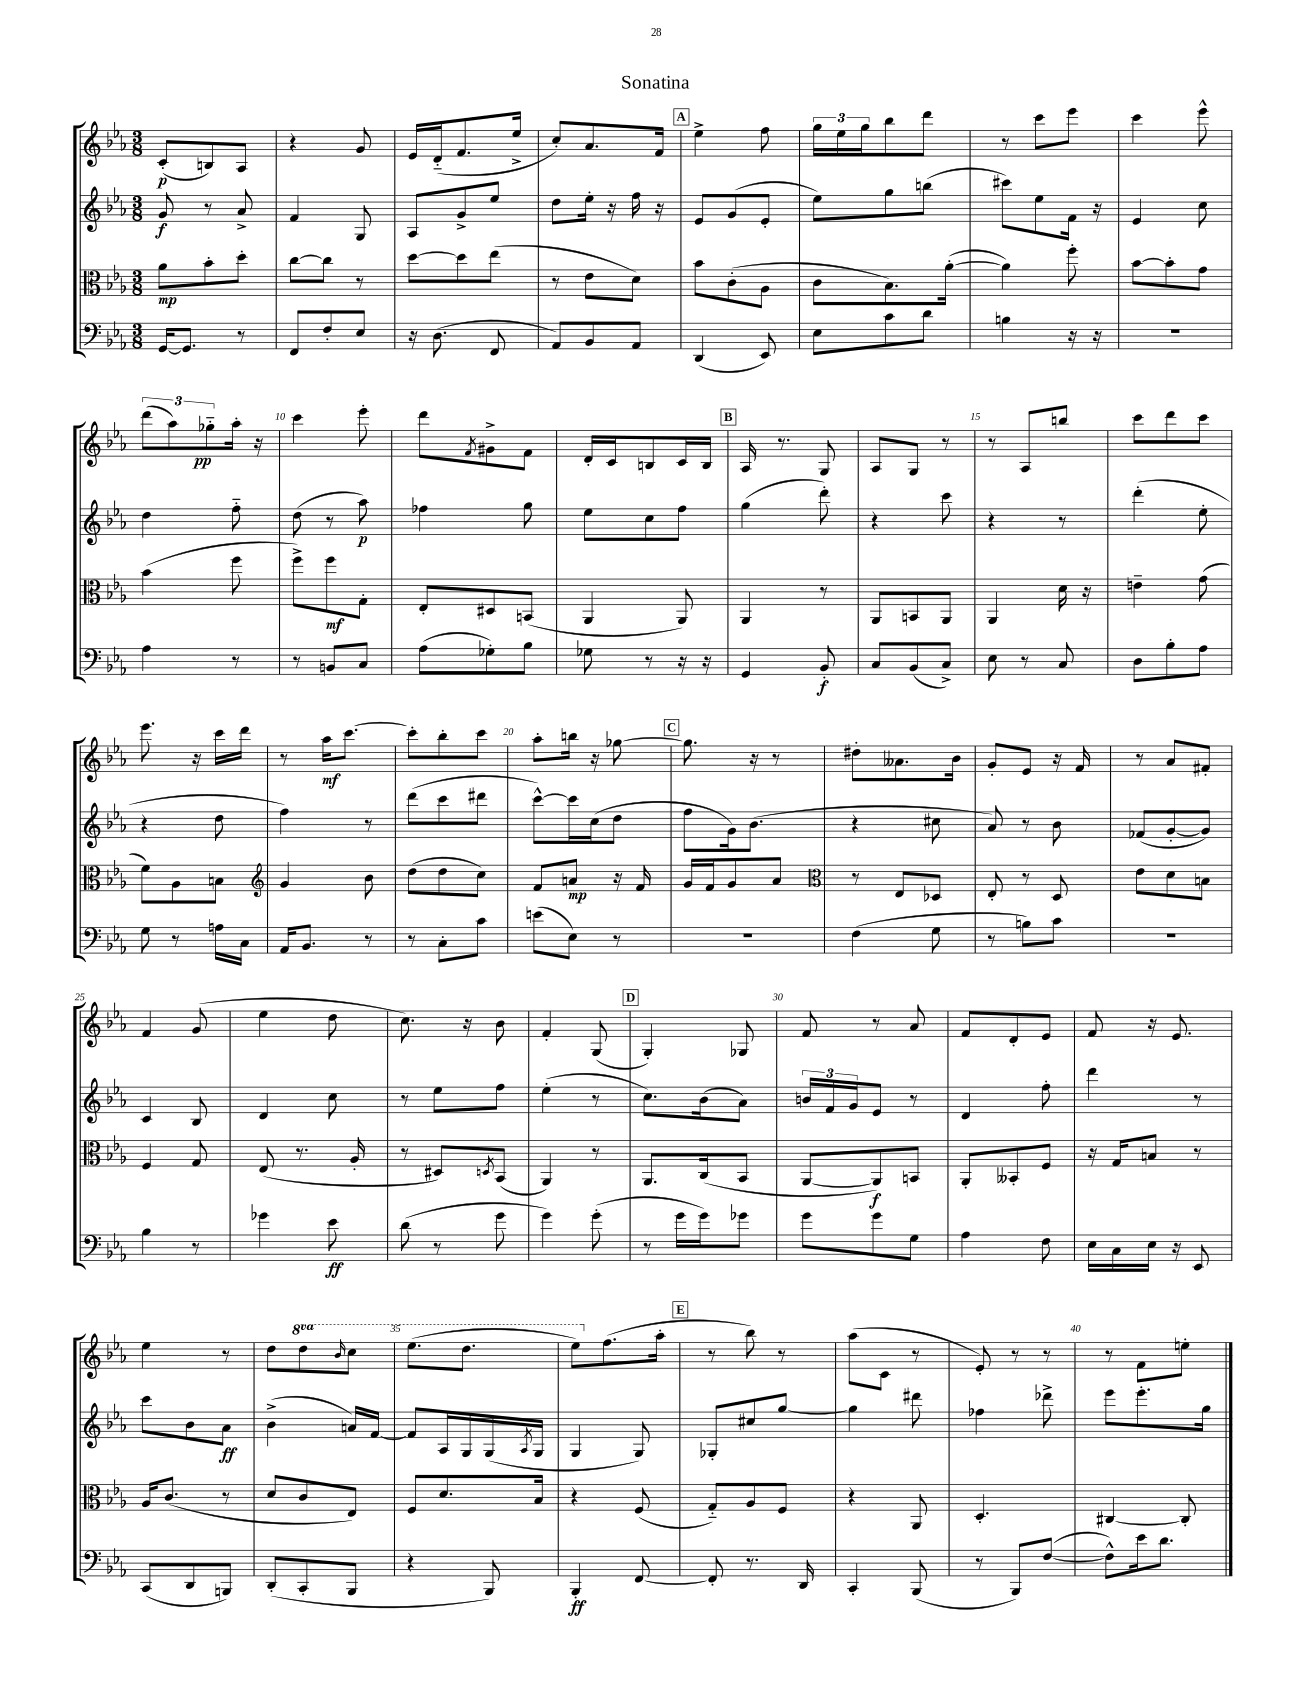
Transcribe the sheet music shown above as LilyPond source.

\header { title = "Sonatina" }
<<
\new StaffGroup <<
\new Staff = "s0" {
    \clef treble \key ees \major \numericTimeSignature \time 3/8 \set Staff.ottavationMarkups = #ottavation-simple-ordinals
    c'8-.\p( b8) aes8 |
    r4 g'8 |
    ees'16 d'16-_( f'8. ees''16-> |
    c''8-.) aes'8. f'16 |
    \mark \markup { \box "A" } ees''4-> f''8 |
    \tuplet 3/2 { g''16 ees''16 g''16 } bes''8 d'''8 |
    r8 c'''8 ees'''8 |
    c'''4 ees'''8-^ |
    \tuplet 3/2 { d'''8( aes''8) ges''8-_\pp } aes''16-. r16 |
    c'''4 ees'''8-. |
    d'''8 \acciaccatura { f'8 } gis'8-> f'8 |
    d'16-. c'16 b8 c'16 b16 |
    \mark \markup { \box "B" } aes16 r8. g8 |
    aes8 g8 r8 |
    r8 aes8 b''8 |
    c'''8 d'''8 c'''8 |
    ees'''8. r16 c'''16 d'''16 |
    r8 aes''16\mf c'''8.~ |
    c'''8-. bes''8-. c'''8 |
    aes''8-. b''16 r16 ges''8~ |
    \mark \markup { \box "C" } ges''8. r16 r8 |
    dis''8-. aeses'8. bes'16 |
    g'8-. ees'8 r16 f'16 |
    r8 aes'8 fis'8-. |
    f'4 g'8( |
    ees''4 d''8 |
    c''8.) r16 bes'8 |
    f'4-. g8( |
    \mark \markup { \box "D" } g4-.) ges8 |
    f'8 r8 aes'8 |
    f'8 d'8-. ees'8 |
    f'8 r16 ees'8. |
    ees''4 r8 |
    d''8 \ottava #1 d'''8 \grace { bes''16 } c'''8 |
    ees'''8.( d'''8. |
    ees'''8) \ottava #0 f''8.( aes''16-. |
    \mark \markup { \box "E" } r8 bes''8) r8 |
    aes''8( c'8 r8 |
    ees'8-.) r8 r8 |
    r8 f'8 e''8-. \bar "|." |
}
\new Staff = "s1" {
    \clef treble \key ees \major \numericTimeSignature \time 3/8
    g'8\f r8 aes'8-> |
    f'4 g8 |
    aes8 g'8-> ees''8 |
    d''8 ees''16-. r16 f''16 r16 |
    \mark \markup { \box "A" } ees'8 g'8( ees'8-. |
    ees''8) g''8 b''8( |
    cis'''8) ees''8 f'16 r16 |
    ees'4 c''8 |
    d''4 f''8-_ |
    d''8( r8 aes''8\p) |
    fes''4 g''8 |
    ees''8 c''8 f''8 |
    \mark \markup { \box "B" } g''4( d'''8-.) |
    r4 c'''8 |
    r4 r8 |
    d'''4-.( ees''8-. |
    r4 d''8 |
    f''4) r8 |
    d'''8( c'''8 dis'''8 |
    c'''8~-^) c'''16 c''16( d''8 |
    \mark \markup { \box "C" } f''8 g'16) bes'8.( |
    r4 cis''8 |
    aes'8) r8 bes'8 |
    fes'8( g'8~-. g'8) |
    c'4 bes8 |
    d'4 c''8 |
    r8 ees''8 f''8 |
    ees''4-.( r8 |
    \mark \markup { \box "D" } c''8.) bes'16( aes'8) |
    \tuplet 3/2 { b'16 f'16 g'16 } ees'8 r8 |
    d'4 f''8-. |
    d'''4 r8 |
    c'''8 bes'8 aes'8\ff |
    bes'4->( a'16) f'16~ |
    f'8 aes16 g16 g16( \acciaccatura { aes8 } g16 |
    g4 g8) |
    \mark \markup { \box "E" } ges8-. cis''8 g''8~ |
    g''4 dis'''8 |
    fes''4 des'''8-> |
    ees'''8 ees'''8.-. g''16 \bar "|." |
}
\new Staff = "s2" {
    \clef alto \key ees \major \numericTimeSignature \time 3/8
    aes'8\mp bes'8-. d''8-. |
    c''8~ c''8 r8 |
    d''8~ d''8 ees''8( |
    r8 ees'8 d'8) |
    \mark \markup { \box "A" } bes'8 c'8-.( aes8 |
    c'8 bes8.) aes'16~-.( |
    aes'4) f''8-. |
    bes'8~ bes'8-. g'8 |
    bes'4( f''8 |
    f''8->) f''8\mf g8-. |
    ees8-. dis8 b,8( |
    aes,4 aes,8) |
    \mark \markup { \box "B" } aes,4 r8 |
    aes,8 b,8 aes,8 |
    aes,4 d'16 r16 |
    e'4-- g'8( |
    f'8) aes8 b8 |
    \clef treble g'4 bes'8 |
    d''8( d''8 c''8) |
    f'8 a'8\mp r16 f'16 |
    \mark \markup { \box "C" } g'16 f'16 g'8 aes'8 |
    \clef alto r8 ees8 des8 |
    ees8-. r8 d8 |
    ees'8 d'8 b8 |
    f4 g8 |
    ees8( r8. aes16-. |
    r8 dis8) \acciaccatura { d8 } bes,8( |
    aes,4) r8 |
    \mark \markup { \box "D" } aes,8. c16( bes,8 |
    aes,8~ aes,8\f) b,8 |
    aes,8-. beses,8-. f8 |
    r16 g16 b8 r8 |
    aes16 c'8.( r8 |
    d'8 c'8 ees8) |
    f8 d'8. bes16 |
    r4 f8( |
    \mark \markup { \box "E" } g8-_) aes8 f8 |
    r4 aes,8 |
    d4.-. |
    cis4~ cis8-. \bar "|." |
}
\new Staff = "s3" {
    \clef bass \key ees \major \numericTimeSignature \time 3/8
    g,16~ g,8. r8 |
    f,8 f8-. ees8 |
    r16 d8.( f,8 |
    aes,8) bes,8 aes,8 |
    \mark \markup { \box "A" } d,4( ees,8) |
    ees8 c'8 d'8 |
    b4 r16 r16 |
    R4. |
    aes4 r8 |
    r8 b,8 c8 |
    aes8( ges8-.) bes8 |
    ges8 r8 r16 r16 |
    \mark \markup { \box "B" } g,4 bes,8-.\f |
    c8 bes,8( c8->) |
    ees8 r8 c8 |
    d8 bes8-. aes8 |
    g8 r8 a16 c16 |
    aes,16 bes,8. r8 |
    r8 c8-. c'8 |
    e'8( ees8) r8 |
    \mark \markup { \box "C" } R4. |
    f4( g8 |
    r8 b8) c'8 |
    R4. |
    bes4 r8 |
    ges'4 ees'8\ff |
    d'8( r8 g'8 |
    g'4) g'8-.( |
    \mark \markup { \box "D" } r8 g'16 g'16) ges'8 |
    g'8 g'8 g8 |
    aes4 f8 |
    ees16 c16 ees16 r16 ees,8 |
    c,8( d,8 b,,8) |
    d,8-.( c,8-. bes,,8 |
    r4 bes,,8) |
    bes,,4-.\ff f,8~ |
    \mark \markup { \box "E" } f,8-. r8. d,16 |
    c,4-. bes,,8( |
    r8 bes,,8) f8~( |
    f8-^) ees'16 d'8. \bar "|." |
}
>>
>>
\layout { \context { \Score \override BarNumber.break-visibility = ##(#f #t #t) barNumberVisibility = #(every-nth-bar-number-visible 5) } }
